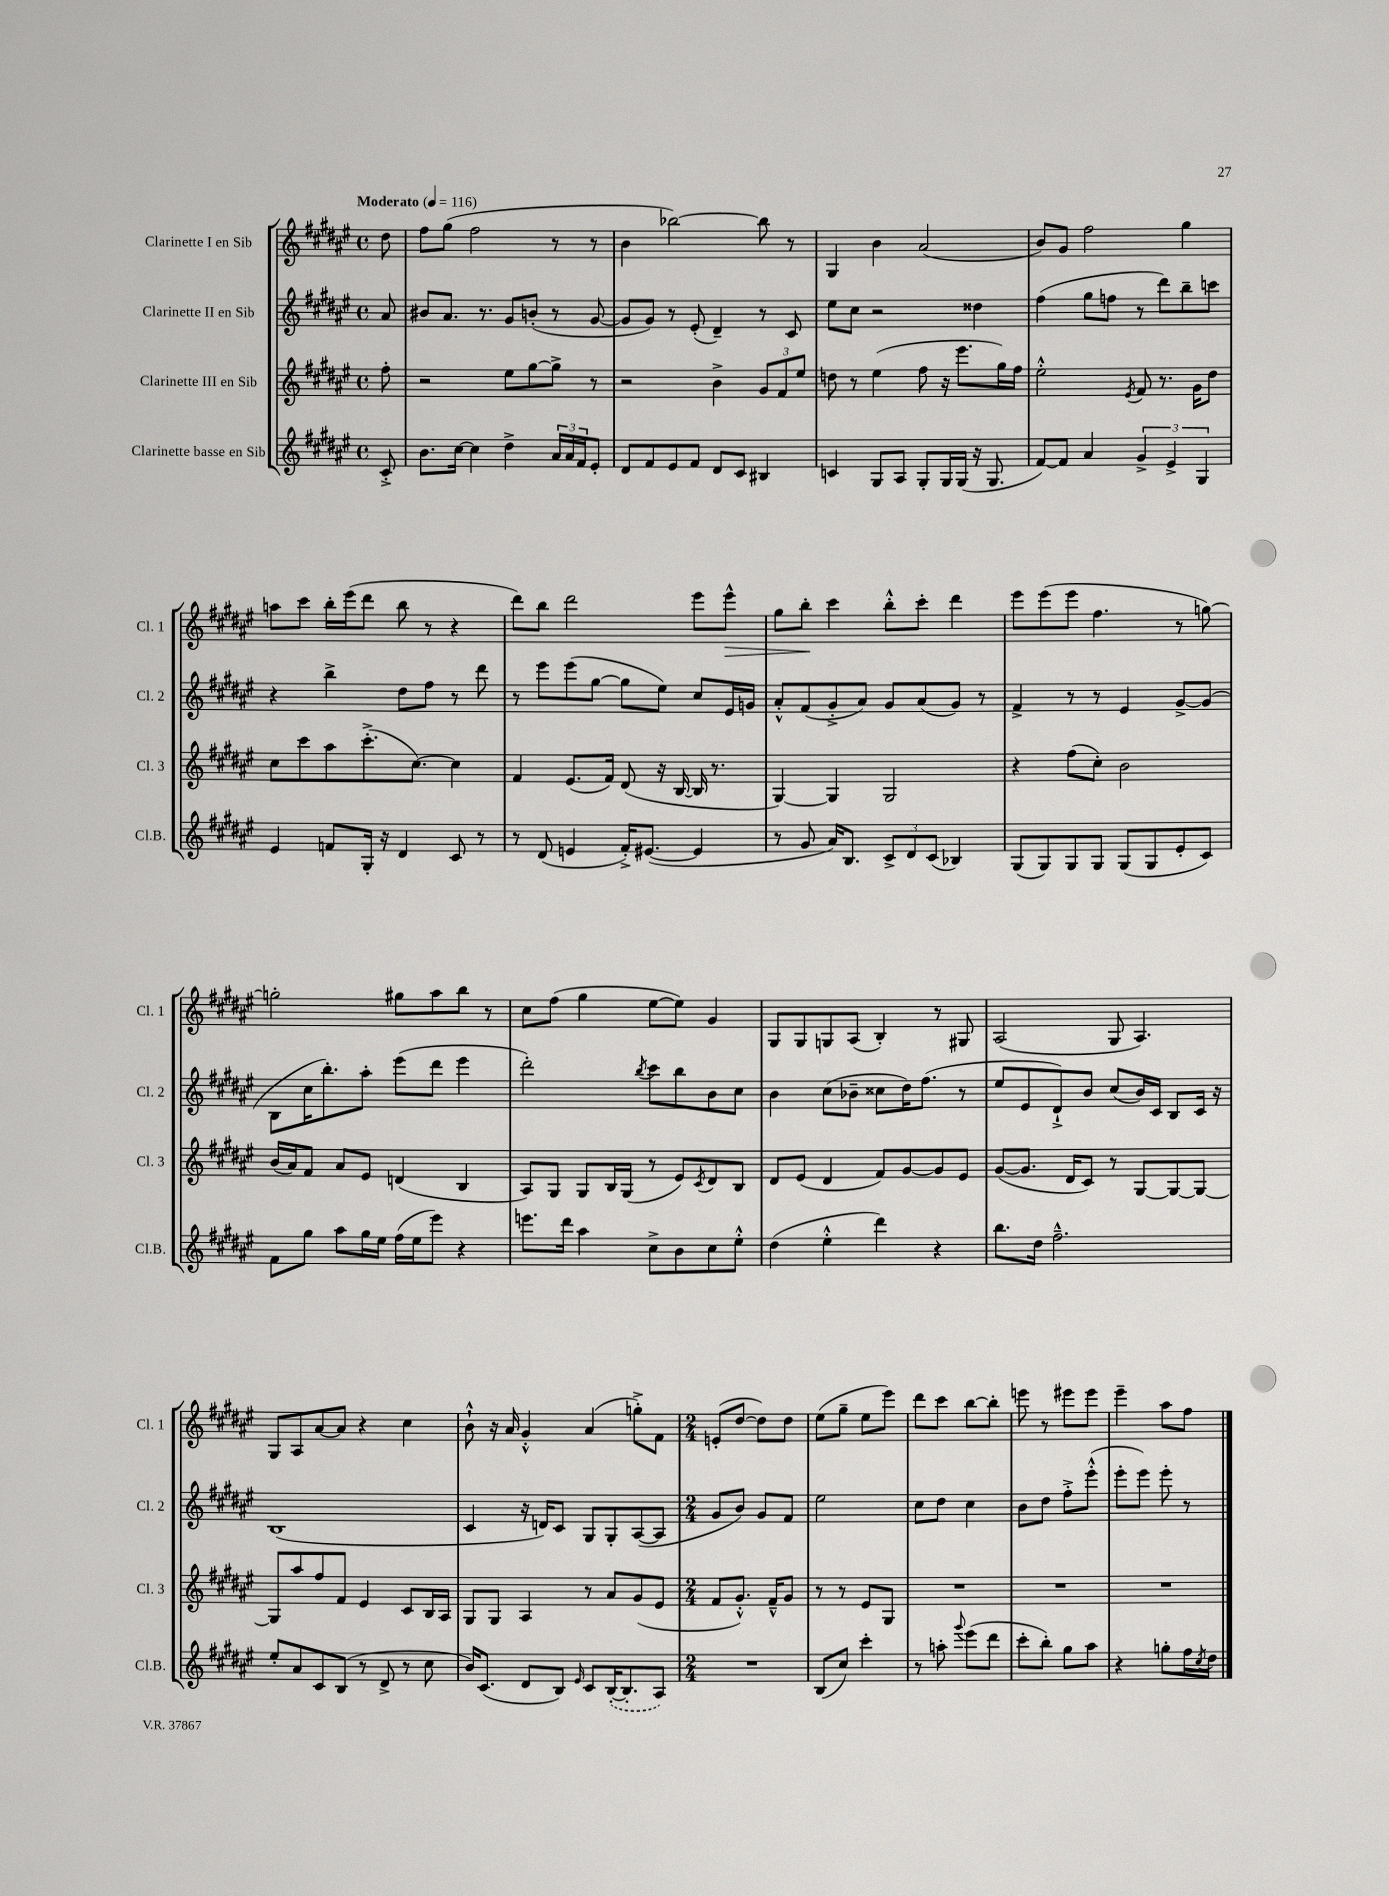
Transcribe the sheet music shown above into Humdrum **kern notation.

**kern	**kern	**kern	**kern
*staff4	*staff3	*staff2	*staff1
*clefG2	*clefG2	*clefG2	*clefG2
*k[f#c#g#d#a#e#]	*k[f#c#g#d#a#e#]	*k[f#c#g#d#a#e#]	*k[f#c#g#d#a#e#]
*M4/4	*M4/4	*M4/4	*M4/4
*met(c)	*met(c)	*met(c)	*met(c)
*MM116	*MM116	*MM116	*MM116
8c#'^	8ff#'	8a#	8dd#
=	=	=	=
8.b	2r	8b#	8ff#
.	.	8.a#	(8gg#
[16cc#	.	.	.
4cc#]	.	.	2ff#
.	.	8.r	.
4dd#^	8ee#	8g#	.
.	[8gg#	(8b'	.
24a#	8gg#^]	8r	8r
24a#	.	.	.
24f#	.	.	.
8e#'	8r	[8g#	8r
=	=	=	=
8d#	2r	8g#]	4b
8f#	.	8g#)	.
8e#	.	8r	[2bb-)
8f#	.	(8e#'	.
8d#	4b^	4d#~)	.
8c#	.	.	.
4B#	12g#	8r	8bb-]
.	12f#	.	.
.	.	8c#	8r
.	12ee#	.	.
=	=	=	=
4c	8dd	8ee#	4G#
.	8r	8cc#	.
8G#	(4ee#	2r	4b
8A#	.	.	.
8G#'	8ff#	.	(2a#
16G#	16r	.	.
(16G#	8.eee#	.	.
16r	.	4dd##	.
8.G#	.	.	.
.	16gg#)	.	.
.	16ff#	.	.
=	=	=	=
[8f#)	2ee#'^^	(4ff#	8b)
8f#]	.	.	8g#
4a#	.	8gg#	2ff#
.	.	8ff	.
.	8qe#	.	.
6g#^	8f#	8r	.
.	8.r	8ddd#)	.
6e#^	.	.	.
.	.	8bb~	4gg#
.	16g#	.	.
6G#	.	.	.
.	8dd#	8ccc	.
=	=	=	=
4e#	8cc#	4r	8aa
.	8ccc#	.	8ccc#
8f	8aa#	4bb^	16bb'
.	.	.	(16eee#
16G#'	(8.ccc#'^	.	8ddd#
16r	.	.	.
4d#	.	8dd#	8bb
.	[8.cc#)	.	.
.	.	8ff#	8r
8c#	4cc#]	8r	4r
8r	.	8ddd#	.
=	=	=	=
8r	4f#	8r	8ddd#)
(8d#	.	8eee#	8bb
4e	(8.e#	(8eee#	2ddd#
.	.	[8gg#	.
.	16f#)	.	.
16f#'^)	(8d#	8gg#]	.
([8.e#	.	.	.
.	16r	8ee#)	.
.	[16B	.	.
4e#]	16B]	8cc#	8eee#
.	8.r	.	.
.	.	16e#	8eee#^^
.	.	16g	.
=	=	=	=
8r	[4G#)	8a#'^^	8gg#
8g#	.	(8f#	8bb'
16a#)	4G#]	8g#'^	4ccc#
8.B	.	.	.
.	.	8a#)	.
12c#^	2G#	8g#	8bb'^^
12d#	.	.	.
.	.	(8a#	8ccc#'
(12c#	.	.	.
4B-)	.	8g#)	4ddd#
.	.	8r	.
=	=	=	=
(8G#	4r	4f#^	8eee#
8G#)	.	.	(8eee#
8G#	(8ff#	8r	8eee#
8G#	8cc#')	8r	4.ff#
(8G#	2b	4e#	.
8G#	.	.	.
8e#'	.	[8g#^	8r
8c#)	.	(8g#]	[8gg)
=	=	=	=
8f#	(16b	8B	2gg']
.	16a#)	.	.
8gg#	8f#	16cc#	.
.	.	8.bb')	.
8aa#	8a#	.	.
16gg#	8e#	8aa#'	.
16ee#	.	.	.
(16ff#	(4d	(8eee#	8gg#
16ee#	.	.	.
8eee#)	.	8ddd#	8aa#
4r	4B	4eee#	8bb
.	.	.	8r
=	=	=	=
8.eee	8A#)	2ddd#')	8cc#
.	8G#	.	(8ff#
16ddd#	.	.	.
4aa#	8G#	.	4gg#
.	16B	.	.
.	(16G#	.	.
.	.	8qbb	.
8cc#^	8r	8ccc#	[8ee#
8b	8e#)	8bb	8ee#])
.	8qc#	.	.
8cc#	8d#	8b	4g#
8ee#'^^	8B	8cc#	.
=	=	=	=
(4dd#	8d#	4b	8G#
.	(8e#	.	8G#
4ee#'^^	4d#	(8cc#	8G
.	.	8b-~	(8A#
4ddd#)	8f#)	8cc##	4B')
.	[8g#	16dd#)	.
.	.	(8.ff#	.
4r	8g#]	.	8r
.	8e#	8r	8G#
=	=	=	=
8.bb	([8g#	8ee#	(2A#
.	8.g#]	8e#	.
16dd#	.	.	.
2.ff#~^^	.	8d#`^)	.
.	16d#	.	.
.	8c#)	8b	.
.	8r	(8cc#	8G#
.	[8G#	16b)	4.A#)
.	.	16c#	.
.	8G#_	8B	.
.	8G#_	16c#	.
.	.	16r	.
=	=	=	=
8ee#'	8G#]	(1B	8G#
8a#	8aa#	.	8A#
8c#	8ff#	.	[8a#
(8B	8f#	.	8a#]
8r	4e#	.	4r
8d#^	.	.	.
8r	8c#	.	4cc#
8cc#	16B	.	.
.	16A#	.	.
=	=	=	=
16b)	8G#	4c#	8b`^^
(8.c#	.	.	.
.	8G#	.	16r
.	.	.	16a#
8d#	4A#	16r	4g#'^^
.	.	16d)	.
8B)	.	8c#	.
16qqe#	.	.	.
8c#	8r	8G#	(4a#
([16B'	8a#	8G#'	.
8.B']	.	.	.
.	(8g#	([8A#	8gg'^)
8A#)	8e#	8A#]	8f#
=	=	=	=
*M2/4	*M2/4	*M2/4	*M2/4
2r	8f#	8g#	(8e'
.	8.g#'^^)	8b)	[8dd#
.	.	8g#	8dd#])
.	16f#~^^	.	.
.	8g#	8f#	8dd#
=	=	=	=
(8B	8r	2ee#	(8ee#
8cc#)	8r	.	8gg#~
4ccc#'	8e#	.	8ee#
.	8G#	.	8eee#)
=	=	=	=
8r	2r	8cc#	8ddd#
8aa'	.	8dd#	8ccc#
8qqggg#	.	.	.
(8eee#	.	4cc#	[8bb
8ddd#	.	.	8bb']
=	=	=	=
8ccc#'	2r	8b	8eee
8bb')	.	8dd#	8r
8gg#	.	8ff#'^	8eee#
8aa#	.	(8eee#'^^	8eee#
=	=	=	=
4r	2r	8eee#'	4eee#~
.	.	8eee#)	.
8gg'	.	8eee#'	8aa#
16ff#	.	8r	8ff#
8qcc#	.	.	.
16dd#	.	.	.
==	==	==	==
*-	*-	*-	*-
